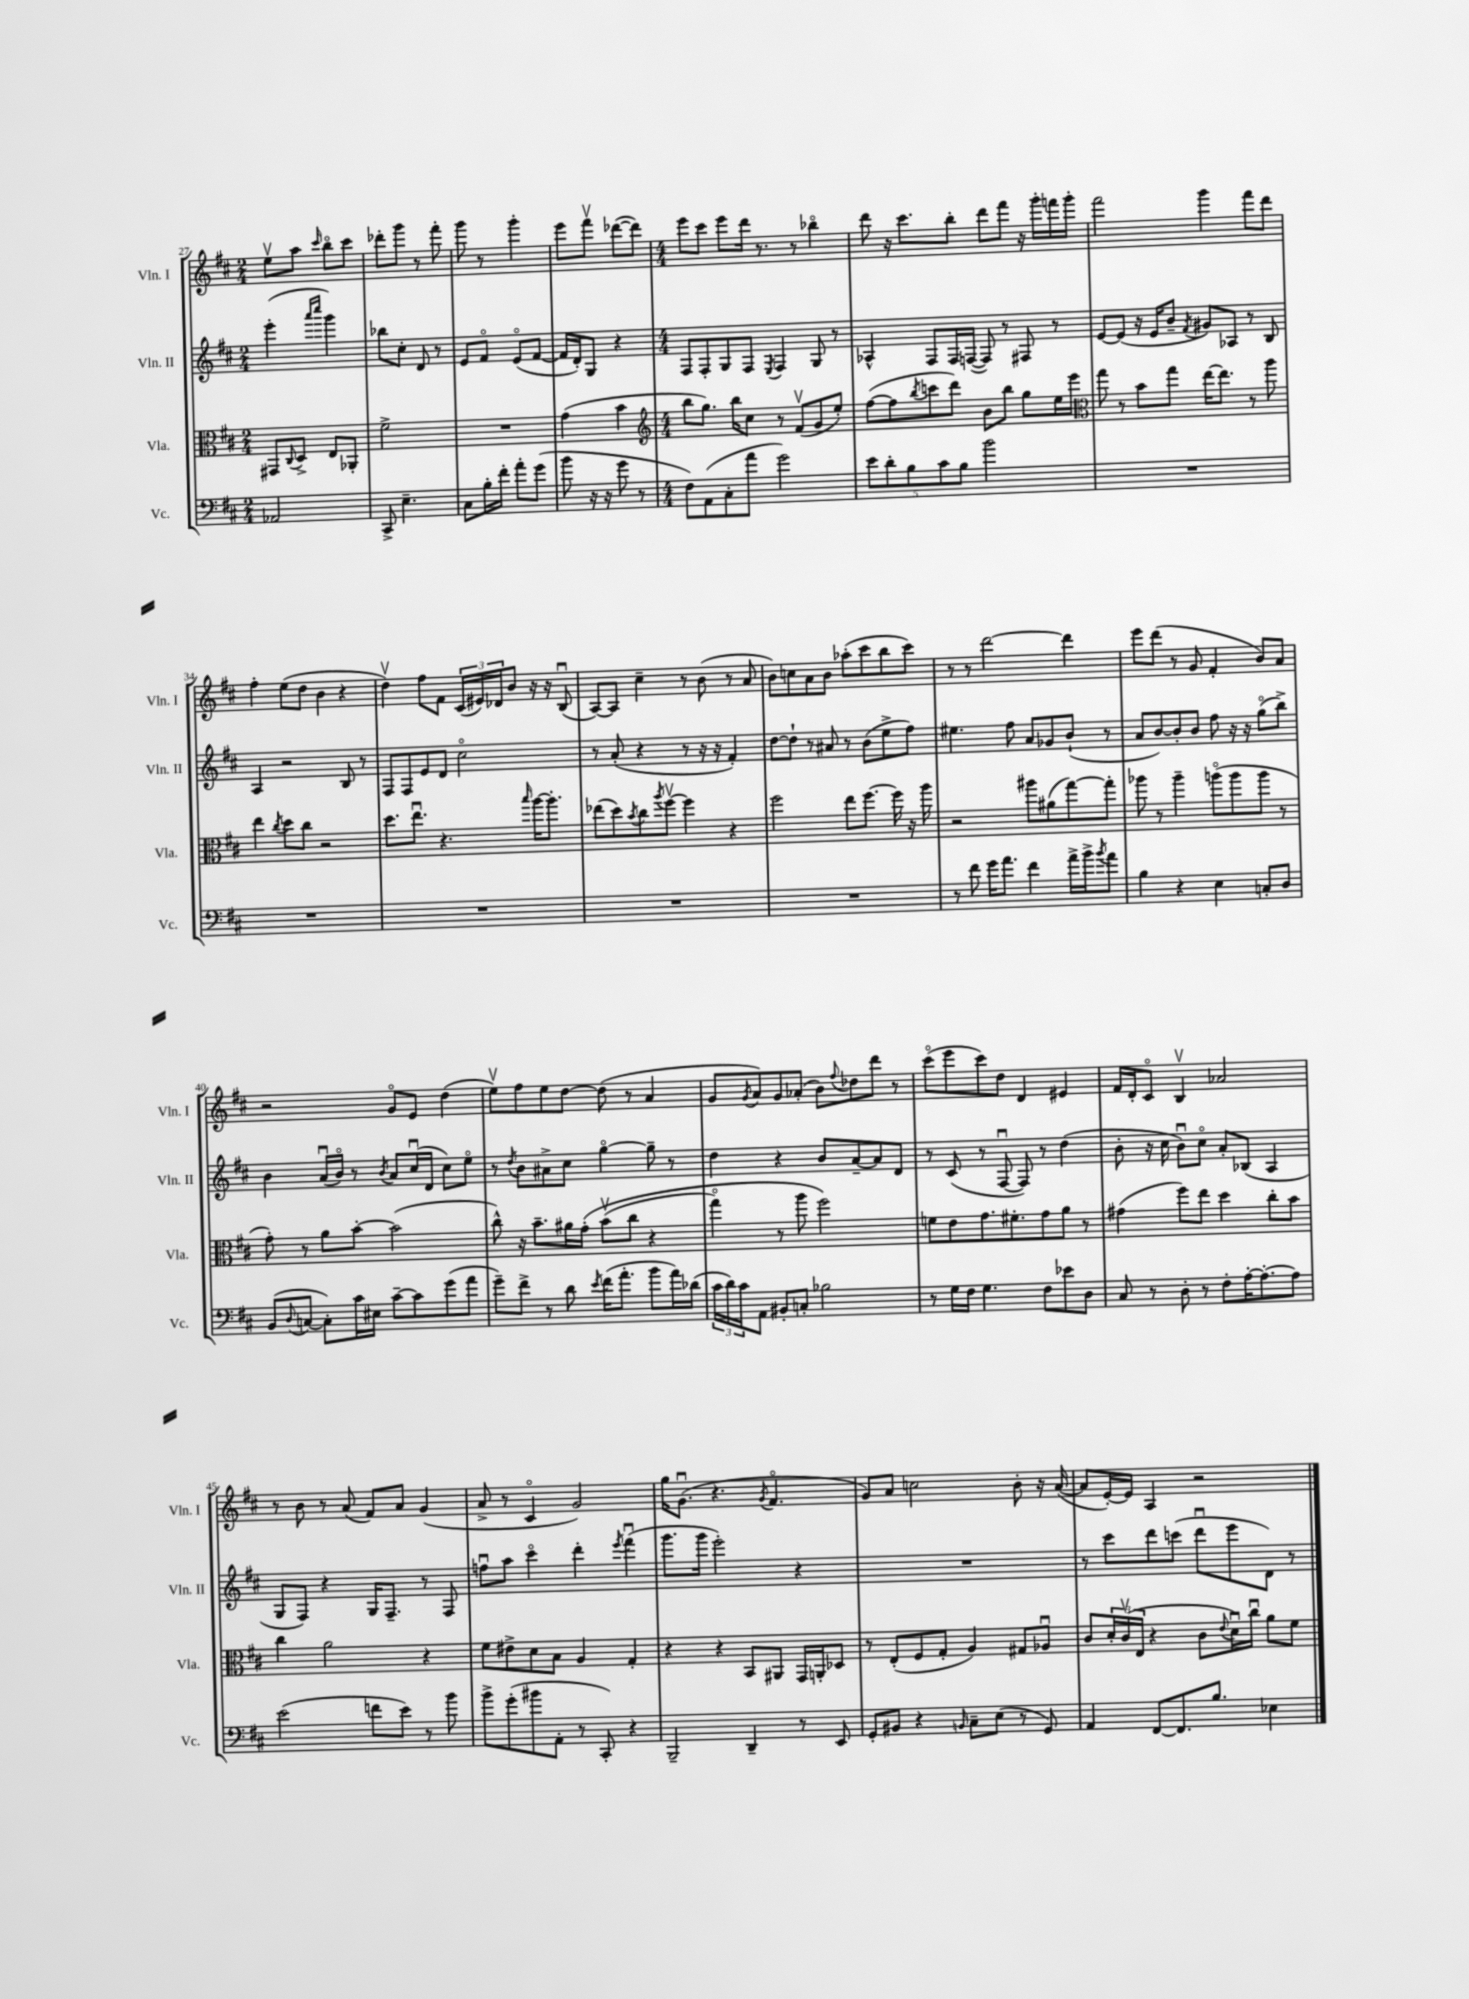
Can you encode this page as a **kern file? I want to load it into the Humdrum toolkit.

**kern	**kern	**kern	**kern
*staff4	*staff3	*staff2	*staff1
*clefF4	*clefC3	*clefG2	*clefG2
*k[f#c#]	*k[f#c#]	*k[f#c#]	*k[f#c#]
*M2/4	*M2/4	*M2/4	*M2/4
2AA-	8GG#	(4eee'	8eev
.	8qqC#	.	.
.	8D^	.	8aa
.	.	16qqaaa	.
.	.	16qqcccc#	16qqccc#
.	8E	4ggg)	8bbo
.	8AA-'	.	8ccc#
=	=	=	=
8CC#^	2f#^	8bb-	8ddd-'
4.E~	.	8cc#'	8ggg
.	.	8d	8r
.	.	8r	8fff#'
=	=	=	=
8C#	2r	8e	8ggg
16B'	.	8f#o	8r
16f#'	.	.	.
8a'	.	(8eo	4ggg'
(8g	.	[8f#	.
=	=	=	=
8b	(4g	16f#]	8eee
.	.	16d')	.
16r	.	8G	8fff#v
16r	.	.	.
8g	4b	4r	([8ddd-
8r	.	.	8ddd-])
=	=	=	=
*	*clefG2	*	*
*M4/4	*M4/4	*M4/4	*M4/4
8F#)	8bb	8F#	8eee
(8AA	8.gg)	8F#'	8ccc#
8C#'	.	8G	8eee
.	16bb	.	.
8a	8cc#	8F#	16ddd
.	.	.	8.r
.	.	8qE	.
2g)	8r	4F#	.
.	(8f#v	.	8r
.	8g	8G	4bb-o
.	8ee')	8r	.
=	=	=	=
10e	([8ff#	4A-^^	8ddd
10d'	.	.	.
.	8ff#]	.	16r
.	.	.	8.ccc#
10B	.	.	.
.	8qbb	.	.
.	8ccc	8F#	.
10c#	.	.	.
.	8ddd)	16F#	8bb'
10B	.	.	.
.	.	([16F	.
2b	8b	8F])	8ddd
.	8bb	8r	8fff#
.	8gg	8F#	16r
.	.	.	16ggg'
.	16ee	8r	16fff
.	16eee	.	16ggg'
=	=	=	=
*	*clefC3	*	*
1r	8gg	[8e	2fff#
.	8r	(8e]	.
.	8b	16r	.
.	.	16e	.
.	8gg	8b~	.
.	.	8qf#	.
.	[16ee	8g#)	4ggg
.	8.ee]	.	.
.	.	8A-	.
.	8r	8r	8fff#
.	8aa	8B	8ddd
=	=	=	=
1r	4ee	4A	4ff#'
.	8qcc#	.	.
.	8dd	2r	(8ee
.	8cc#	.	8dd
.	2r	.	4b
.	.	8B	4r
.	.	8r	.
=	=	=	=
1r	8.dd	8F#	4ddv)
.	.	8F#	.
.	8.eeu	.	.
.	.	8e	8ff#
.	4.r	8d	8f#
.	.	2cc#o	(24c#
.	.	.	24e#)
.	.	.	24d-
.	.	.	8b
.	16qqbb	.	.
.	[16aa	.	16r
.	8.aa']	.	16r
.	.	.	(8Bu
=	=	=	=
1r	(8ee-	8r	[8A)
.	8dd)	(8a'	8A]
.	8qb	.	.
.	8cc#	4r	4cc#~
.	8qaa	.	.
.	[8ff#v	.	.
.	4ff#]	8r	8r
.	.	16r	(8b
.	.	16r	.
.	4r	4f#')	8r
.	.	.	8a
=	=	=	=
1r	2ff#	[8dd	8b)
.	.	8dd`]	8cc
.	.	8r	8a
.	.	8a#	8b
.	8ee	8r	(8aa-'
.	[8.ff#	(8b	8ccc#
.	.	8ee^	8bb
.	16ff#]	.	.
.	16r	8ff#)	8ccc#)
.	16aa	.	.
=	=	=	=
8r	2r	4.ee#	8r
8f#	.	.	8r
16g	.	.	[2ddd
8.a	.	.	.
.	.	8ff#	.
4f#	8aa#	8a	.
.	(8a#	8g-	.
16a^	[8gg)	(8b`	4ddd]
16b^	.	.	.
8qb	.	.	.
8a	8gg']	8r	.
=	=	=	=
4B	8aa-	8a	8eee
.	8r	[8b)	(8ddd
4r	4aa-~	8b']	8r
.	.	8b	8g
4E	(8aao	8ff#	4f#'
.	8aa	16r	.
.	.	16r	.
8C'	8aa	(8ggo	8b)
8D	8r	8bb^)	8a
=	=	=	=
(8BB	8g')	4b	2r
8qqD	.	.	.
[8C	8r	.	.
8C'])	8a	(16au	.
.	.	16bo)	.
16c#	[8b'	8r	.
16E#	.	.	.
.	.	8qb	.
[8c#~	(2b]	8a	8go
8c#]	.	(16cc#u	8e
.	.	16d	.
(8g	.	8cc#)	(4dd
8a	.	8eeo	.
=	=	=	=
8g~)	8cc#^^)	8r	8eev)
.	.	8qdd	.
8f#^	16r	8b	8ff#
.	8.b~	.	.
8r	.	8a#^	8ee
8d	16a#	8cc#	[8dd
.	&(16g'	.	.
8qe	.	.	.
(16f#	(8bv	[4ggo	(8dd]
8.a'	.	.	.
.	8cc#	.	8r
8b	4r	8gg~]	4a
16a)	.	8r	.
(16d-	.	.	.
=	=	=	=
24c#	4ggo)	4dd	8g
24d)	.	.	.
24c#	.	.	.
.	.	.	8qg
8AA	.	.	8a)
8BB#'	8r	4r	8g
8C'	8aa	.	(8a-'
2B-	2ff#&)	8b	8b)
.	.	.	8qqff#
.	.	[8a~	8dd-
.	.	8a]	8ddd
.	.	8d	8r
=	=	=	=
8r	8f	8r	(8ccc#o
16G	8e	(8c#	8eee
16F#	.	.	.
4.G	8.g	8r	8ccc#)
.	.	[8F#u	8dd
.	8.f#'	.	.
.	.	8F#])	4d
8F#	8g	8r	.
8e-	8a	(4dd	4e#
8D	8r	.	.
=	=	=	=
8C#	(4g#	8b'	16f#
.	.	.	16d'
8r	.	16r	8c#o
.	.	16cc#	.
8D'	8ff#)	8bu)	4Bv
8r	8ee	8cc#o	.
8F#'	4dd	8a'	2a-
[16A'	.	(8B-	.
8.A'_	.	.	.
.	8cc#'	4A	.
8A]	8b	.	.
=	=	=	=
(2e	4cc#	8G	8r
.	.	8F#)	8b
.	2a	4r	8r
.	.	.	(8a
8f	.	16G	8f#)
.	.	8.F#~	.
8e)	.	.	8a
8r	4r	8r	(4g
8b	.	8F#	.
=	=	=	=
8b^	8f#	8ffu	8a^
(8g'	8e#^	8aa	8r
8b#	8d	4ccc#o	4c#o
8AA'	8B	.	.
8r	4A	4ddd'	2g)
8CC#')	.	.	.
.	.	8qeee	.
4r	4G'	(4fff#u	.
=	=	=	=
2BBB~	4r	8.ggg	16gg
.	.	.	(8.gu
.	.	16ggg	.
.	4r	2eee')	4.r
4DD~	8BB	.	.
.	.	.	8qg
.	8AA#	.	4.f#o
8r	16GG	4r	.
.	16AA'	.	.
8EE	8D-	.	.
=	=	=	=
8GG'	8r	1r	8g)
8BB#	(8E'	.	8a
4r	8F#	.	2cc
.	8G'	.	.
16qqBB	.	.	.
8C#~	4A)	.	.
(8E	.	.	.
8r	8G#	.	8b'
8GG)	8A-u	.	16r
.	.	.	([16a
=	=	=	=
4AA	8c#	8r	8a]
.	24d'	8ccc#	[16e')
.	(24c#v	.	.
.	.	.	16e]
.	24E	.	.
[8FF#	4r	8ddd	4A
8.FF#]	.	(8ccc	.
.	8c#	8dddu	2r
8.B	.	.	.
.	8qqe	.	.
.	16du)	8eee	.
.	16cc#u	.	.
4E-	8a	8d)	.
.	8f#	8r	.
==	==	==	==
*-	*-	*-	*-
